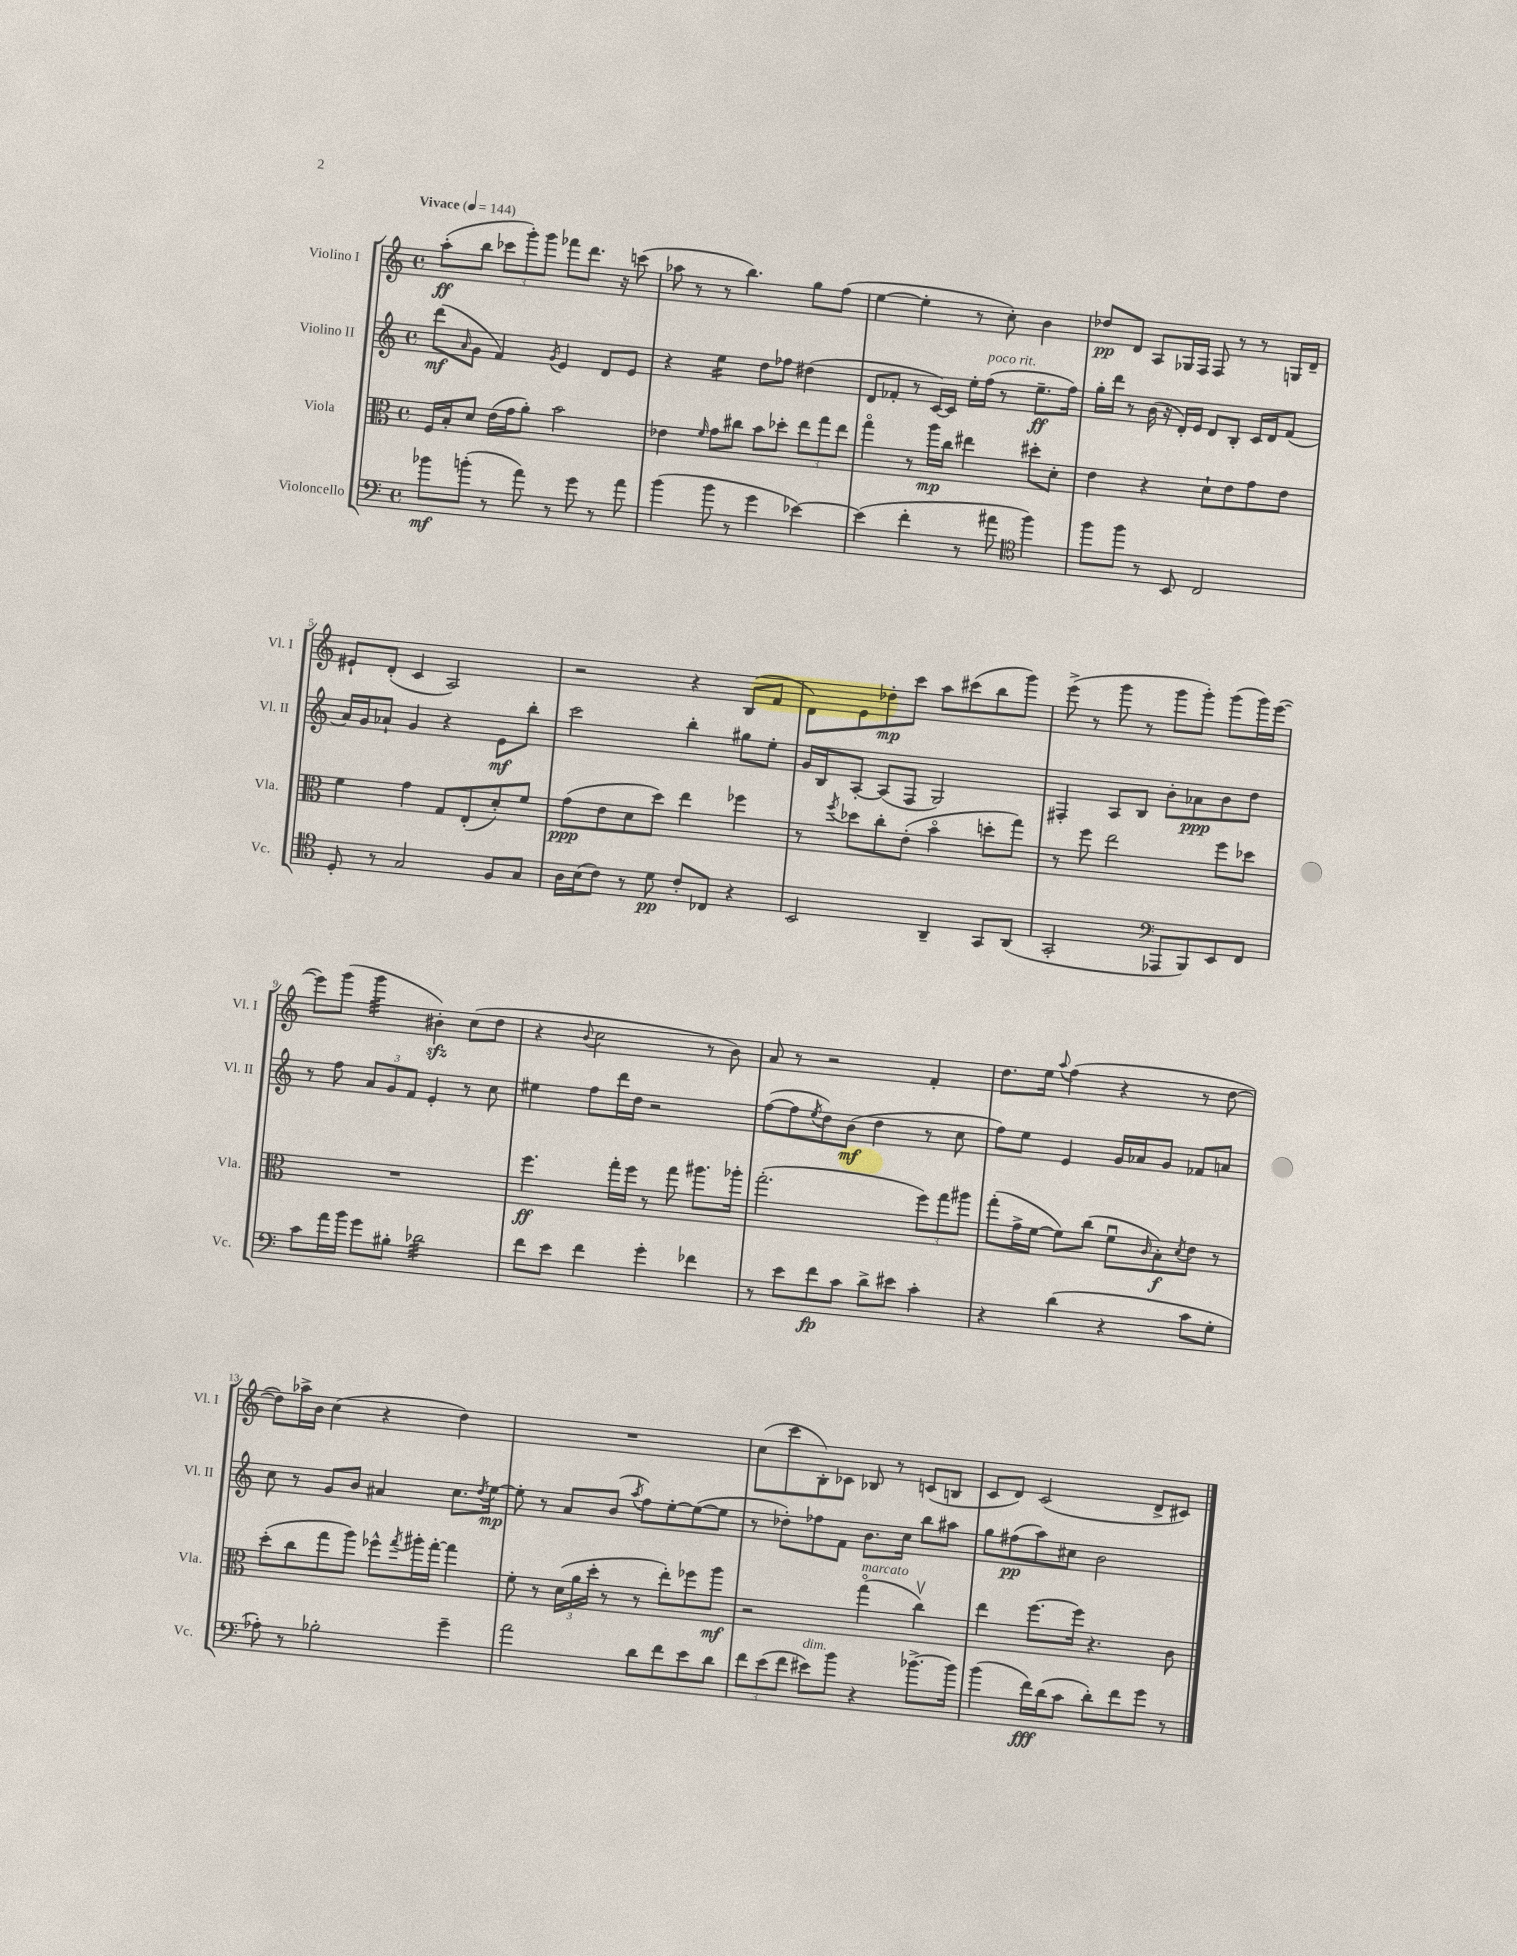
<<
\new StaffGroup <<
\new Staff = "s0" \with { instrumentName = "Violino I" shortInstrumentName = "Vl. I" } {
    \clef treble \key c \major \defaultTimeSignature \time 4/4 \tempo "Vivace" 4 = 144
    a''8-.\ff( b''8 \tuplet 3/2 { ces'''8 g'''8-.) g'''8 } fes'''8 d'''8. r16 c'''8( |
    aes''8 r8 r8 b''4.) g''8 f''8( |
    e''4~ e''4-. r8 c''8-.) b'4 |
    des''8\pp d'8 a8 ges16 f16 f8 r8 r8 g16 d'16-- |
    eis'8-! d'8-.( c'4 a2) |
    r2 r4 b8( f'8 |
    d'8) e'8 des''8-.\mp c'''8 a''8 cis'''8( b''8 g'''8) |
    e'''8->( r8 g'''8 r8 g'''8 g'''8-.) g'''8( g'''16) e'''16~( |
    e'''8) g'''8( g'''4:32 bis'4-.\sfz) c''8( d''8 |
    r4 \appoggiatura { b'8 } c''2 r8 b'8) |
    a'8 r8 r2 f'4-. |
    d''8. e''16 \appoggiatura { a''8 } f''4( r4 r8 d''8~ |
    d''8) aes''16-> b'16 c''4( r4 d''4) |
    R1 |
    c''8( c'''8 b8-.) ces'8 bes8 r8 c'8( b8 |
    c'8 d'8) c'2( d'8-> cis'8) \bar "|." |
}
\new Staff = "s1" \with { instrumentName = "Violino II" shortInstrumentName = "Vl. II" } {
    \clef treble \key c \major \defaultTimeSignature \time 4/4
    d'''8\mf( \grace { a'16 } g'8 f'4) \acciaccatura { g'8 } e'4 d'8 e'8 |
    r4 e''4:16 d''8 fes''8 dis''4( |
    d'8 fes'8-. r8 c'16~) c'16 e''16-. f''16^\markup { \italic "poco rit." }( r8 e''8.--\ff f''16) |
    g''16-. d'''16 r8 b'16( r16 d'16-.) e'16 d'8 b8-. c'16 d'16 f'8( |
    a'16) g'16 aes'8-! g'4 r4 e'8\mf b''8-. |
    c'''2 b''4-. gis''8 e''8-. |
    g'16 b16 a8~-. a8( f8 g2) |
    fis4-. a8 b8 b'8-. aes'8\ppp b'8 d''8 |
    r8 f''8 \tuplet 3/2 { a'8 g'8 f'8 } e'4-. r8 c''8 |
    eis''4 f''8 d'''16 d''16 r2 |
    f''8~( f''8 \acciaccatura { e''8 } d''8) b'8\mf( d''4 r8 c''8 |
    f''8) e''8 e'4 g'16 aes'16 g'8 fes'8 a'8 |
    c''8 r8 g'8 b'8 ais'4 c''8. \acciaccatura { d''8 } e''16~\mp |
    e''8-. r8 a'8 b'8( \acciaccatura { a''8 } f''8) e''8~-. e''8~( e''8 |
    r8 des''8-.) fes''8 f'8 b'8. c''16 b''8 ais''8 |
    g''8 fis''8\pp( a''8) cis''8 b'2 \bar "|." |
}
\new Staff = "s2" \with { instrumentName = "Viola" shortInstrumentName = "Vla." } {
    \clef alto \key c \major \defaultTimeSignature \time 4/4
    f16 b16-. d'8 e'16( g'16 a'8-.) b'2 |
    ees'4 \grace { f'16 } g'8 cis''8 b'8 des''8-. \tuplet 3/2 { e''8 g''8 e''8 } |
    g''4\flageolet r8 a''16\mp c''16 eis''4 dis''8-. d'8-. |
    e'4 r4 d'8-! e'8 g'8 e'8 |
    f'4 g'4 g8 e8-.( d'8-.) f'8 |
    g'8\ppp( e'8 d'8 d''8) e''4 fes''4 |
    r8 \acciaccatura { f''8 } des''8 c''8-. e'8-.( b'4\flageolet d''8-. g''8) |
    r8 f''8 e''2 f''8 des''8 |
    R1 |
    f''4.\ff g''16-. f''16 r8 g''8 ais''8. aes''16-. |
    g''2.-.( \tuplet 3/2 { f''8) g''8 ais''8 } |
    g''8-.( g'16-> f'16~ f'8) c''8( f'8\downbow \grace { c'16 } b8-.\f) \acciaccatura { d'8 } e'8 r8 |
    d''8-.( c''8 g''8 a''8) fes''8-^ \acciaccatura { g''8 } ais''16-. g''16~-. g''4 |
    f'8-. r8 \tuplet 3/2 { d'16( a'16 d''16-. } r8 r8 e''8-.) fes''8 a''8\mf |
    r2 g''4\flageolet^\markup { \italic "marcato" }( c''4\upbow) |
    e''4 f''8.~ f''16 r4. c'8 \bar "|." |
}
\new Staff = "s3" \with { instrumentName = "Violoncello" shortInstrumentName = "Vc." } {
    \clef bass \key c \major \defaultTimeSignature \time 4/4
    bes'8\mf b'8-.( r8 a'8) r8 g'8 r8 a'8 |
    b'4( b'8 r8 g'4 ees'4~) |
    ees'4( f'4-. r8 ais'8 \clef tenor f''4) |
    f''8 f''8 r8 b,8 c2 |
    d8-. r8 g2 f8 g8 |
    a16 b16( c'8) r8 d'8\pp c'8-. ces8 r4 |
    b,2 a,4-- g,8 a,8( |
    g,2-. \clef bass aes,,8 b,,8) e,8 f,8 |
    c'8 a'16 b'16 g'8 bis8-. des'2:32 |
    f'8 e'8 f'4 g'4-. fes'4 |
    r8 e'8 f'8\fp c'8 d'8-> eis'8 c'4-. |
    r4 d'4( r4 c'8 g8-. |
    aes8-.) r8 bes2-. g'4-- |
    a'2 d'8 f'8 e'8 d'8 |
    \tuplet 3/2 { f'8 e'8( f'8 } eis'8^\markup { \italic "dim." }) b'8 r4 bes'8.~-> bes'16 |
    b'4( f'16\fff) d'16( c'8 d'8-.) f'8 g'8 r8 \bar "|." |
}
>>
>>
